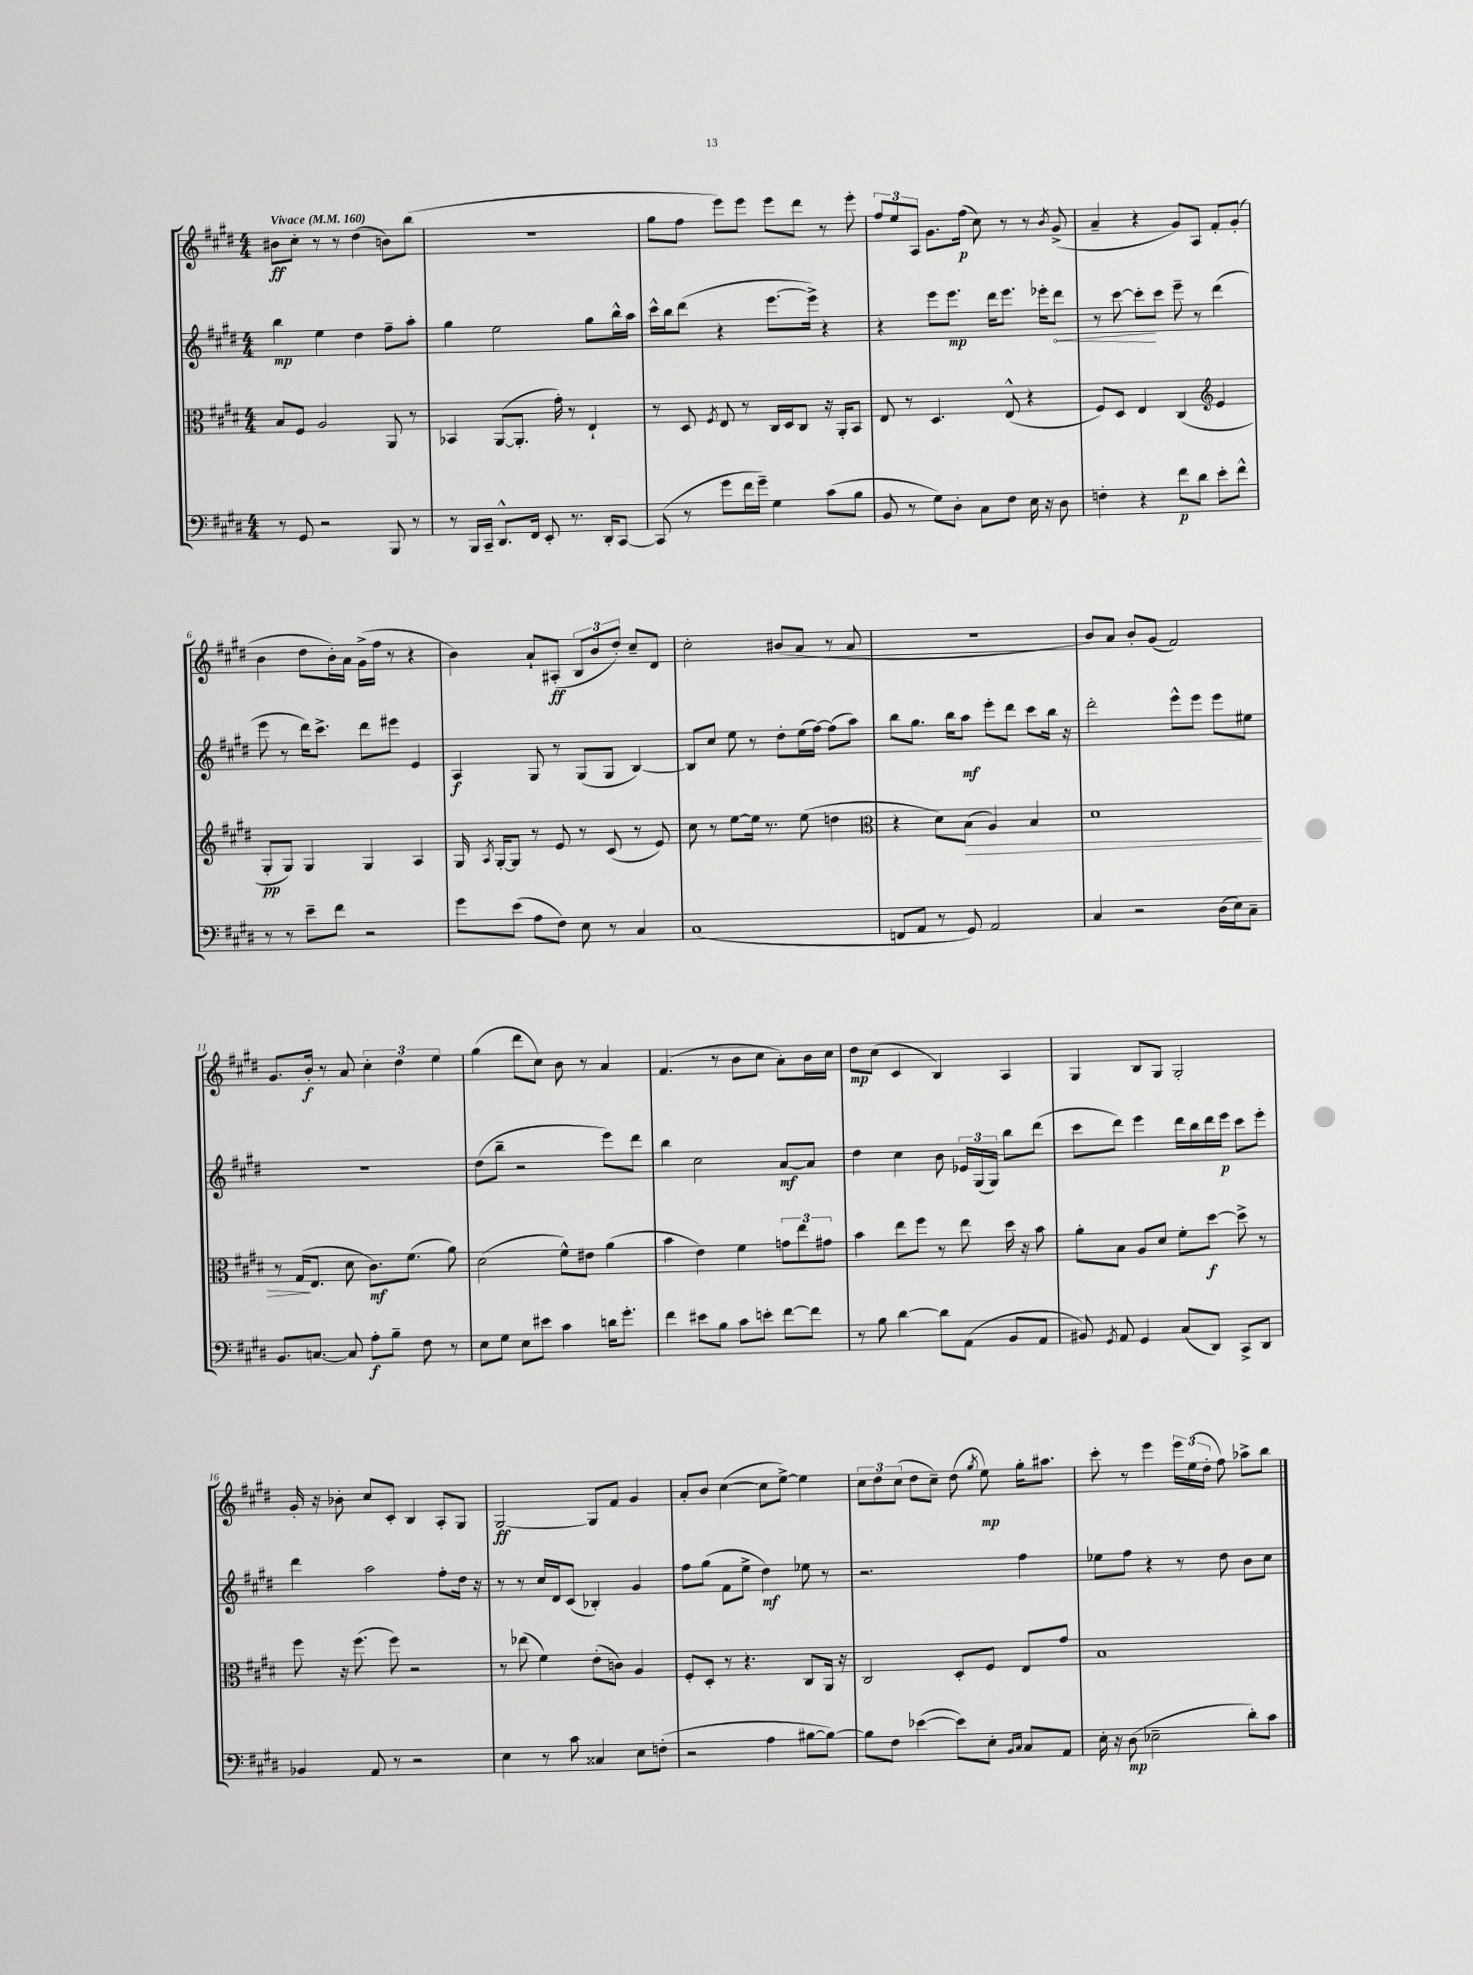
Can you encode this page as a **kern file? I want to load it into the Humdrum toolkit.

**kern	**dynam	**kern	**dynam	**kern	**dynam	**kern	**dynam
*part4	*part4	*part3	*part3	*part2	*part2	*part1	*part1
*staff4	*staff4	*staff3	*staff3	*staff2	*staff2	*staff1	*staff1
*clefF4	*	*clefC3	*	*clefG2	*	*clefG2	*
*k[f#c#g#d#]	*	*k[f#c#g#d#]	*	*k[f#c#g#d#]	*	*k[f#c#g#d#]	*
*M4/4	*	*M4/4	*	*M4/4	*	*M4/4	*
*MM160	*	*MM160	*	*MM160	*	*MM160	*
=1	=1	=1	=1	=1	=1	=1	=1
!	!	!	!	!	!	!LO:TX:a:B:t=Vivace	!
8r	.	8B/L	.	4bb\	mp	8b#X\L	ff
8GG#/	.	8F#/J	.	.	.	8cc#'\J	.
2r	.	2A/	.	4ee\	.	8r	.
.	.	.	.	.	.	8r	.
.	.	.	.	4dd#\	.	(4dd#\	.
8BBB/	.	8AA/	.	8ff#~\L	.	8bn\L)	.
8r	.	8r	.	8aa'\J	.	(8bb\J	.
=2	=2	=2	=2	=2	=2	=2	=2
8r	.	4BB-X/	.	4gg#\	.	1r	.
16BBB/LL	.	.	.	.	.	.	.
16CC#~/JJ	.	.	.	.	.	.	.
8.DD#^^/L	.	([8AA/L	.	2ee\	.	.	.
.	.	8.AA'/J]	.	.	.	.	.
16FF#/Jk	.	.	.	.	.	.	.
8EE'/	.	.	.	.	.	.	.
.	.	16g#'\)	.	.	.	.	.
8.r	.	8r	.	.	.	.	.
.	.	4E`/	.	8gg#\L	.	.	.
16DD#'/KL	.	.	.	.	.	.	.
[8CC#/J	.	.	.	16bb^^\L	.	.	.
.	.	.	.	16aa\JJ	.	.	.
=3	=3	=3	=3	=3	=3	=3	=3
(8CC#/]	.	8r	.	16ccc#^^\LL	.	8gg#\L	.
.	.	.	.	16bb\J	.	.	.
8r	.	8D#/	.	(8ddd#\J	.	8ff#\J	.
.	.	8qF#/	.	.	.	.	.
8g#\L	.	8E/	.	4r	.	8eee\L)	.
16f#\L	.	8r	.	.	.	8eee\J	.
16g#~\JJ)	.	.	.	.	.	.	.
4G#\	.	16C#/LL	.	[8.eee\L	.	8eee\L	.
.	.	16D#/J	.	.	.	.	.
.	.	8C#/J	.	.	.	8ddd#\J	.
.	.	.	.	16eee^\Jk])	.	.	.
(8c#\L	.	16r	.	4r	.	8r	.
.	.	16AA'/KL	.	.	.	.	.
8B\J	.	8BB/J	.	.	.	8eee'\	.
=4	=4	=4	=4	=4	=4	=4	=4
8BB/	.	8E/	.	4r	.	12ff#/L	.
.	.	.	.	.	.	12ee/	.
8r	.	8r	.	.	.	.	.
.	.	.	.	.	.	12A/J	.
8G#\L)	.	4.D#/	.	8eee\L	.	8.g#\L	.
8D#'\J	.	.	.	8.eee\J	mp	.	.
.	.	.	.	.	.	(16ff#\Jk	p
8C#\L	.	.	.	.	.	8cc#\)	.
.	.	.	.	16ddd#\KL	.	.	.
8F#\J	.	(8E^^/	.	8.eee\J	.	8r	.
16E\	.	4r	.	.	.	8r	.
16r	.	.	.	16eee-X'\KL	.	.	.
.	.	.	.	.	.	8qb/	.
!	!	!	!	!	!LO:HP:b	!	!
8D#\	.	.	.	8ddd#\J	<	(8g#^/	.
=5	=5	=5	=5	=5	=5	=5	=5
4Fn'\	.	8F#/L)	.	8r	.	4a~/	.
.	.	8D#/J	.	[8ccc#\	.	.	.
4r	.	4E/	.	8ccc#'\L]	.	4r	.
.	.	.	.	8ccc#\J	[	.	.
8f#\L	p	(4C#/	.	8eee~\	.	8g#/L)	.
8d#\J	.	.	.	8r	.	8A/J	.
*	*	*clefG2	*	*	*	*	*
8e'\L	.	4e/	.	(4ddd#\	.	8f#'/L	.
8f#^^\J	.	.	.	.	.	(8g#'/J	.
!!LO:LB:g=z
=6	=6	=6	=6	=6	=6	=6	=6
8r	.	8G#'/L	pp	8eee\	.	4b\	.
8r	.	8G#/J)	.	8r	.	.	.
8e~\L	.	4G#/	.	16ddd#\KL)	.	8dd#\L	.
.	.	.	.	8.ccc#^\J	.	.	.
8f#\J	.	.	.	.	.	16b'\L)	.
.	.	.	.	.	.	16a\JJ	.
2r	.	4G#/	.	8ddd#\L	.	(16g#^\LL	.
.	.	.	.	.	.	16ff#\JJ	.
.	.	.	.	8eee#X\J	.	8r	.
.	.	4A/	.	4e/	.	4r	.
=7	=7	=7	=7	=7	=7	=7	=7
8g#\L	.	16G#/	.	4A/	f	4b\)	.
.	.	8qA/	.	.	.	.	.
.	.	[16G#'/KL	.	.	.	.	.
(8e\J	.	8G#/J]	.	.	.	.	.
8A\L	.	8r	.	8G#/	.	8a`/L	.
8F#\J)	.	8e/	.	8r	.	(8A#X'/J	ff
8E\	.	8r	.	(8G#/L	.	12B/L	.
.	.	.	.	.	.	12b/	.
8r	.	(8c#/	.	8G#/J	.	.	.
.	.	.	.	.	.	12dd#'/J)	.
4C#/	.	8r	.	[4B/)	.	8cc#~/L	.
.	.	8e/)	.	.	.	8d#/J	.
=8	=8	=8	=8	=8	=8	=8	=8
(1C#	.	8cc#\	.	8B/L]	.	2cc#'\	.
.	.	8r	.	8cc#/J	.	.	.
.	.	[8ee\L	.	8ee\	.	.	.
.	.	16ee\Jk]	.	8r	.	.	.
.	.	8.r	.	.	.	.	.
.	.	.	.	8dd#'\L	.	(8b#X/L	.
.	.	(8ee\	.	(16ee\L	.	8a/J	.
.	.	.	.	[16ff#\JJ)	.	.	.
.	.	4ddn\	.	(8ff#\L]	.	8r	.
.	.	.	.	8aa\J)	.	8a/	.
=9	=9	=9	=9	=9	=9	=9	=9
*	*	*clefC3	*	*	*	*	*
8FFn/L	.	4r	.	8bb\L	.	1r	.
8AA/J	.	.	.	8.gg#\J	.	.	.
8r	.	8d#\L)	.	.	.	.	.
.	.	.	.	16bb\KL	.	.	.
!	!	!	!LO:HP:b	!	!	!	!
8GG#/)	.	(8B\J	>	8aa\J	mf	.	.
2AA/	.	4A/)	.	8eee'\L	.	.	.
.	.	.	.	8ddd#\J	.	.	.
.	.	4B/	.	8ccc#\L	.	.	.
.	.	.	.	16bb\Jk	.	.	.
.	.	.	.	16r	.	.	.
=10	=10	=10	=10	=10	=10	=10	=10
4C#/	.	1d#	.	2ddd#'\	.	8b/L)	.
.	.	.	.	.	.	8a/J	.
2r	.	.	.	.	.	8b'/L	.
.	.	.	.	.	.	(8g#/J	.
.	.	.	.	8eee^^\L	.	2f#/)	.
.	.	.	.	8eee\J	.	.	.
(16D#\LL	.	.	.	8eee\L	.	.	.
16E\J)	.	.	.	.	.	.	.
8C#~\J	.	.	.	8ee#X\J	.	.	.
!!LO:LB:g=z
=11	=11	=11	=11	=11	=11	=11	=11
8.BB/L	.	8r	.	1r	.	8.g#/L	.
.	.	(16G#/KL	.	.	.	.	.
[8.Cn/J	.	8.E/J	]	.	.	16b'/Jk	f
.	.	.	.	.	.	8r	.
8C/]	.	8d#\	.	.	.	8a/	.
8A'\L	f	8.c#\L)	mf	.	.	6cc#'\	.
8B~\J	.	.	.	.	.	.	.
.	.	.	.	.	.	6dd#\	.
.	.	(8.f#\J	.	.	.	.	.
8F#\	.	.	.	.	.	.	.
.	.	.	.	.	.	6ee\	.
8r	.	8a\)	.	.	.	.	.
=12	=12	=12	=12	=12	=12	=12	=12
8E\L	.	(2d#\	.	(8dd#\L	.	(4gg#\	.
8G#\J	.	.	.	8bb~\J	.	.	.
8E\L	.	.	.	2r	.	8ddd#\L	.
8e#X\J	.	.	.	.	.	8cc#\J)	.
4c#\	.	8f#^^\L)	.	.	.	8b\	.
.	.	8e#X\J	.	.	.	8r	.
16dn\KL	.	(4a\	.	8eee\L)	.	4a/	.
8.g#'\J	.	.	.	.	.	.	.
.	.	.	.	8ddd#\J	.	.	.
=13	=13	=13	=13	=13	=13	=13	=13
4f#\	.	4b\	.	4bb\	.	(4.f#/	.
8e#X\L	.	4e\)	.	2cc#\	.	.	.
8B\J	.	.	.	.	.	8r	.
8c#\L	.	4f#\	.	.	.	8b\L	.
8en'\J	.	.	.	.	.	8cc#\J	.
[8f#\L	.	12gn\L	.	[8a/L	mf	8a'\L)	.
.	.	12ee\	.	.	.	.	.
8f#\J]	.	.	.	8a/J]	.	16b\L	.
.	.	12g#X\J	.	.	.	.	.
.	.	.	.	.	.	16cc#\JJ	.
=14	=14	=14	=14	=14	=14	=14	=14
8r	.	4b\	.	4dd#\	.	8dd#\L	mp
8B\	.	.	.	.	.	(8cc#\J	.
[4d#\	.	8ee\L	.	4cc#\	.	4c#/	.
.	.	8ff#\J	.	.	.	.	.
8d#\L]	.	8r	.	8b\	.	4B/)	.
(8AA\J	.	8ee\	.	24e-X/LL	.	.	.
.	.	.	.	(24G#/	.	.	.
.	.	.	.	24G#/JJ)	.	.	.
8BB/L	.	16dd#\	.	8bb\L	.	4A/	.
.	.	16r	.	.	.	.	.
8AA/J	.	8b\	.	(8ddd#\J	.	.	.
=15	=15	=15	=15	=15	=15	=15	=15
8BB#X/)	.	8a'\L	.	8ccc#\L	.	4G#/	.
8qGG#/	.	.	.	.	.	.	.
8AA/	.	8B\J	.	8ddd#\J)	.	.	.
4GG#/	.	8A/L	.	4eee\	.	8B/L	.
.	.	8d#/J	.	.	.	8G#/J	.
(8C#/L	.	8f#'\L	.	16ddd#\LL	.	2G#'/	.
.	.	.	.	16bb\	.	.	.
8DD#/J)	.	[8dd#\J	f	16ddd#\	.	.	.
.	.	.	.	16eee\JJ	p	.	.
8CC#^/L	.	8dd#^\]	.	8ccc#\L	.	.	.
8DD#/J	.	8r	.	8eee'\J	.	.	.
!!LO:LB:g=z
=16	=16	=16	=16	=16	=16	=16	=16
4BB-X/	.	8ff#\	.	4ddd#\	.	16g#'/	.
.	.	.	.	.	.	16r	.
.	.	16r	.	.	.	8b-X'\	.
.	.	(8.ff#\	.	.	.	.	.
8AA/	.	.	.	2aa\	.	8cc#/L	.
8r	.	8ff#\)	.	.	.	8c#'/J	.
2r	.	2r	.	.	.	4B/	.
.	.	.	.	8ff#'\L	.	8A'/L	.
.	.	.	.	16dd#\Jk	.	8G#/J	.
.	.	.	.	16r	.	.	.
=17	=17	=17	=17	=17	=17	=17	=17
4E\	.	8r	.	8r	.	[2G#/	ff
.	.	(8ee-X\	.	8r	.	.	.
8r	.	4f#\)	.	16cc#/LL	.	.	.
.	.	.	.	16d#/J	.	.	.
8c#\	.	.	.	(8c#/J	.	.	.
4C##X/	.	(8e'\L	.	4B-X'/)	.	8G#/L]	.
.	.	8cn\J)	.	.	.	8f#/J	.
8E\L	.	4A/	.	4g#/	.	4g#/	.
(8Fn'\J	.	.	.	.	.	.	.
=18	=18	=18	=18	=18	=18	=18	=18
2r	.	8F#'/L	.	8ff#\L	.	8a'/L	.
.	.	8D#'/J	.	(8gg#\J	.	8b/J	.
.	.	8r	.	8f#\L	.	([4cc#\	.
.	.	4.r	.	8ee^\J	.	.	.
4A\	.	.	.	4dd#\)	mf	8cc#\L]	.
.	.	.	.	.	.	[8ee^\J)	.
[8B#X\L	.	8C#/L	.	8ee-X\	.	4ee\]	.
8B#\J_)	.	16AA/Jk	.	8r	.	.	.
.	.	16r	.	.	.	.	.
=19	=19	=19	=19	=19	=19	=19	=19
8B#\L]	.	2C#/	.	2.r	.	12cc#\L	.
.	.	.	.	.	.	12dd#\	.
8F#\J	.	.	.	.	.	.	.
.	.	.	.	.	.	(12cc#\J	.
([4e-X\	.	.	.	.	.	8dd#\L	.
.	.	.	.	.	.	8cc#~\J)	.
8e-\L])	.	8D#'/L	.	.	.	(8dd#\	.
.	.	.	.	.	.	8qgg#/	.
8E'\J	.	8F#/J	.	.	.	8ee\)	mp
16qqBB/LL	.	.	.	.	.	.	.
16qqC#/JJ	.	.	.	.	.	.	.
8C#/L	.	8E/L	.	4ff#\	.	16gg#'\KL	.
.	.	.	.	.	.	8.aa#X\J	.
8AA/J	.	8g#/J	.	.	.	.	.
=20	=20	=20	=20	=20	=20	=20	=20
16E'\	.	1B	.	8ee-X\L	.	8ccc#'\	.
16r	.	.	.	.	.	.	.
(8D#\	mp	.	.	8ff#\J	.	8r	.
2E-X~\	.	.	.	4r	.	4eee\	.
.	.	.	.	8r	.	24eee\LL	.
.	.	.	.	.	.	(24ee\	.
.	.	.	.	.	.	24dd#'\JJ	.
.	.	.	.	8dd#\	.	8ff#\)	.
8d#'\L)	.	.	.	8b\L	.	8aa-X^\L	.
8c#\J	.	.	.	8cc#\J	.	8bb\J	.
==	==	==	==	==	==	==	==
*-	*-	*-	*-	*-	*-	*-	*-
